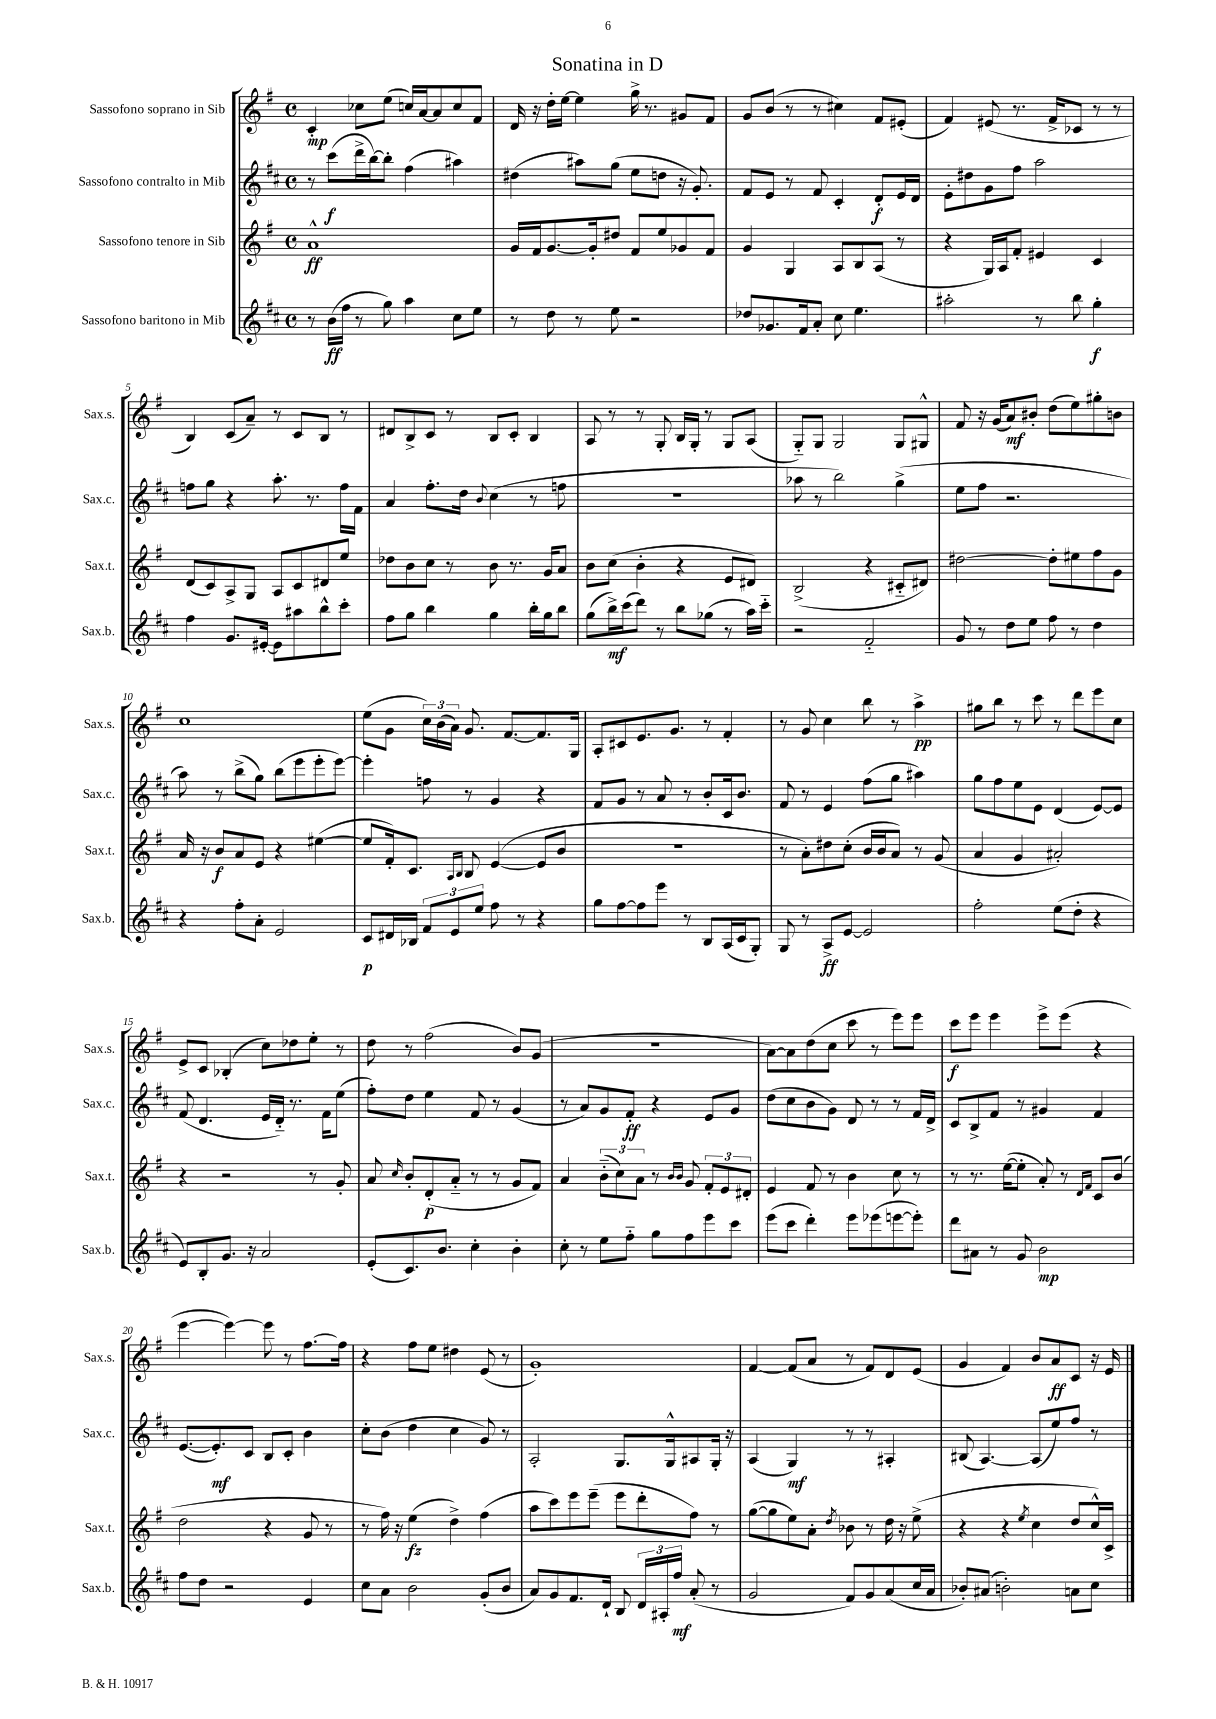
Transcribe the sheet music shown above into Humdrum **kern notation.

**kern	**kern	**kern	**kern
*staff4	*staff3	*staff2	*staff1
*clefG2	*clefG2	*clefG2	*clefG2
*k[f#c#]	*k[f#]	*k[f#c#]	*k[f#]
*M4/4	*M4/4	*M4/4	*M4/4
*met(c)	*met(c)	*met(c)	*met(c)
8r	1a^^	8r	4c'/
(16b\LL	.	(8ccc#\L	.
16ff#\JJ	.	.	.
8r	.	16ddd^\L	8cc-\L
.	.	[16bb\J)	.
8gg\)	.	8bb'\]J	(8ee\J
4aa\	.	(4ff#\	16cc/LL)
.	.	.	[16a/J
.	.	.	8a/]
8cc#\L	.	4aa#\)	8cc/
8ee\J	.	.	8f#/J
=	=	=	=
8r	16g/LL	(4dd#\	16d/
.	16f#/J	.	16r
8dd\	[8.g/	.	16dd'\LL
.	.	.	[16ee\JJ
8r	.	8aa#\L)	4ee\]
.	16g'/]k	.	.
8ee\	8dd#/J	(8gg\J	.
2r	8f#/L	8ee\L	16gg^\
.	.	.	8.r
.	8ee/	8dd\J	.
.	8g-/	16r	8g#/L
.	.	8.g'/)	.
.	8f#/J	.	8f#/J
=	=	=	=
8dd-/L	4g/	8f#/L	8g/L
8.g-/	.	8e/J	(8b/J
.	4G/	8r	8r
16f#/k	.	.	.
8a'/J	.	8f#/	8r
8cc#\	8A/L	4c#'/	4cc#\)
4.ee\	8B/	.	.
.	(8A/J	8d'/L	8f#/L
.	8r	16e/L	(8e#'/J
.	.	16d/JJ	.
=	=	=	=
2aa#'\	4r	8e'\L	4f#/)
.	.	8dd#\	.
.	16G/LL)	8g\	(8e#/
.	16A/J	.	.
.	8f#'/J	8ff#\J	8.r
8r	4e#/	2aa\	.
.	.	.	16f#^/LK
8bb\	.	.	8c-/J
4gg'\	4c/	.	8r
.	.	.	8r
=	=	=	=
4ff#\	(8d/L	8ff\L	4B/)
.	8c/)	8gg\J	.
8.g/L	8A^/	4r	(8c/L
.	8G/J	.	8a~/J)
[16e#'/Jk	.	.	.
8e#\]L	8A/L	8.aa'\	8r
8aa#\	8c/	.	8c/L
.	.	8.r	.
8bb^^\	8d#/	.	8B/J
8ccc#'\J	8ee/J	16ff\LL	8r
.	.	16f#\JJ	.
=	=	=	=
8ff#\L	8dd-\L	4a/	8d#/L
8gg\J	8b\	.	8B^/
4bb\	8cc\J	8.ff#'\L	8c/J
.	8r	.	8r
.	.	16dd\Jk	.
.	.	8qqb/	.
4gg\	8b\	(4cc#\	8B/L
.	8.r	.	8c'/J
16bb'\LL	.	8r	4B/
16gg\J	16g/LK	.	.
8bb\J	8a/J	8ff\	.
=	=	=	=
(8gg\L	8b\L	1r	8A/
16bb^\L)	(8cc\J	.	8r
(16ccc#\J	.	.	.
8ddd\J)	4b'\	.	8r
8r	.	.	8G'/
8bb\L	4r	.	16B/LL
.	.	.	16G'/JJ
(8gg-\J	.	.	8r
8r	8e/L	.	8G/L
16aa\LL)	8d#/J)	.	(8A/J
16ccc#'~\JJ	.	.	.
=	=	=	=
2r	(2B^/	8aa-\	8G'~/L)
.	.	8r	8G/J
.	.	2bb\)	2G/
2f#'~/	4r	.	.
.	8c#'~/L	(4gg^\	8G/L
.	8d#/J)	.	8G#^^/J
=	=	=	=
8g/	[2dd#\	8ee\L	8f#/
8r	.	8ff#\J	16r
.	.	.	(16g/LK
8dd\L	.	2.r	8a/)
8ee\J	.	.	8b#'/J
8ff#\	8dd#'\]L	.	(8dd\L
8r	8ee#\	.	8ee\)
4dd\	8ff#\	.	8gg#'\
.	8g\J	.	8b\J
=	=	=	=
4r	16a/	8aa\)	1cc
.	16r	.	.
.	8b/L	8r	.
8ff#'\L	8a/	(8bb^\L	.
8a'\J	8e/J	8gg\J)	.
2e/	4r	(8bb\L	.
.	.	8eee\	.
.	([4ee#\	8eee'\	.
.	.	[8eee\J)	.
=	=	=	=
8c#/L	8ee#/]L	4eee'\]	(8ee\L
16d#/L	16f#'/k)	.	8g\J
16B-/JJ	8.c/J	.	.
12f#/L	.	8ff\	24cc\LL)
.	.	.	(24b\
12e/	.	.	24a\JJ)
.	16qqA/LL	.	.
.	16qqB/JJ	.	.
.	8B/	8r	8.g/
12ee/J	.	.	.
8ff#\	([4e/	4g/	.
.	.	.	[8.f#/L
8r	.	.	.
4r	8e/]L	4r	8.f#/]
.	8b/J	.	.
.	.	.	16G/Jk
=	=	=	=
8gg\L	1r	8f#/L	8A'/L
[8ff#\	.	8g/J	8c#/
8ff#\]	.	8r	8.e/
8eee\J	.	8a/	.
.	.	.	8.g/J
8r	.	8r	.
8B/L	.	8b'/L	8r
(16A/L	.	16c#/k	4f#'/
16c#/J	.	8.b/J	.
8G'/J)	.	.	.
=	=	=	=
8G/	8r	8f#/	8r
8r	8a'\L)	8r	8g/
8A^/L	8dd#\	4e/	4cc\
[8e/J	(8cc'\J	.	.
2e/]	16b/LL	(8ff#\L	8bb\
.	16b/J	.	.
.	8a/J)	8gg\J	8r
.	8r	4aa#\)	4aa^\
.	(8g/	.	.
=	=	=	=
2ff#'\	4a/	8gg\L	8gg#\L
.	.	8ff#\	8bb\J
.	4g/	8ee\	8r
.	.	8e\J	8ccc\
(8ee\L	2a#'/)	(4d/	8r
8dd'\J	.	.	8ddd\L
4r	.	[8e/L)	8eee\
.	.	8e/]J	8cc\J
=	=	=	=
8e/L)	4r	(8f#/	8e^/L
8B'/	.	4.d/	8c/J
8.g/J	2r	.	(4B-'/
16r	.	.	.
2a/	.	16e/LL	8cc\L)
.	.	16d'~/JJ)	.
.	.	8.r	8dd-\
.	8r	.	8ee'\J
.	.	16f#\LK	.
.	8g'/	(8ee\J	8r
=	=	=	=
(8e'/L	8a/	8ff#'\L)	8dd\
.	16qqcc/	.	.
8.c#/)	8b'/L	8dd\J	8r
.	(8d'/	4ee\	(2ff#\
8.b/J	.	.	.
.	8a'~/J	.	.
4cc#'\	8r	8f#/	.
.	8r	8r	.
4b'\	8g/L	(4g/	8b/L)
.	8f#/J)	.	(8g/J
=	=	=	=
8cc#'\	4a/	8r	1r
8r	.	8a/L)	.
8ee\L	(12b'~\L	8g/	.
.	12cc\)	.	.
8ff#'~\J	.	8f#'/J	.
.	12a\J	.	.
8gg\L	8r	4r	.
.	16qqb/LL	.	.
.	16qqb/JJ	.	.
8ff#\	8g/	.	.
8eee\	12f#'/L	8e/L	.
.	12e/	.	.
8ccc#\J	.	8g/J	.
.	12d#'/J	.	.
=	=	=	=
(8eee\L	4e/	(8dd\L	[8a\L)
8ccc#\J	.	8cc#\	8a\]
4ddd'\)	8f#/	8b\	(8dd\
.	8r	8g\J)	8cc\J
8eee\L	4b\	8d/	8ccc\
(8eee-\	.	8r	8r
[8eee\	8cc\	8r	8eee\L)
8eee'\]J)	8r	16f#/LL	8eee\J
.	.	16d^/JJ	.
=	=	=	=
8ddd\L	8r	8c#/L	8ccc\L
8a#\J	8.r	8B^/	8eee\J
8r	.	8f#/J	4eee\
.	([16ee\LK	.	.
8g/	8ee'\]J	8r	.
2b\	8a'/)	4g#/	8eee^\L
.	8r	.	(8eee\J
.	16qqd/LL	.	.
.	16qqf#/JJ	.	.
.	8c/L	4f#/	4r
.	(8b/J	.	.
=	=	=	=
8ff#\L	2dd\	([8.e/L	[4eee\
8dd\J	.	.	.
.	.	8.e'/])	.
2r	.	.	4eee\_)
.	.	8c#/J	.
.	4r	8B/L	8eee\]
.	.	8c#'/J	8r
4e/	8g/	4b\	[8.ff#\L
.	8r	.	.
.	.	.	16ff#\]Jk
=	=	=	=
8cc#\L	8r	8cc#'\L	4r
8a\J	16ff#\)	(8b\J	.
.	16r	.	.
2b\	(4ee\	4dd\	8ff#\L
.	.	.	8ee\J
.	4dd^\)	4cc#\	4dd#\
(8g'/L	(4ff#\	8g/)	(8e/
8b/J	.	8r	8r
=	=	=	=
8a/L)	8aa\L	2A'/	1g')
8g/	8ccc\)	.	.
8.f#/	8eee\	.	.
.	(8eee~\J	.	.
16d`/Jk	.	.	.
8B/	8eee\L	8.G/L	.
24d/LL	8ddd'\	.	.
24A#'/	.	.	.
.	.	16G^^/k	.
24ff#/JJ	.	.	.
(8a'/	8ff#\J)	8A#/	.
8r	8r	16G'/Jk	.
.	.	16r	.
=	=	=	=
2g/	([8gg\L	(4A/	[4f#/
.	8gg\]	.	.
.	8ee\)	4G/)	(8f#/]L
.	8a'\J	.	8a/J
.	8qdd/	.	.
8f#/L)	8b-\	8r	8r
8g/	8r	8r	8f#/L)
(8a/	16dd\	4A#'/	8d/
.	16r	.	.
16cc#/L	(8ee^\	.	(8e/J
16a/JJ	.	.	.
=	=	=	=
8b-'/L)	4r	(8B#/	4g/
(8a#/J	.	[4.A/)	.
2b'\)	4r	.	4f#/)
.	8qee/	.	.
.	4cc\	(8A/]L	8b/L
.	.	8ee/)	8a/
8a\L	8dd/L	8ff#/J	8c/J
8cc#\J	16cc^^/L)	8r	16r
.	16c^/JJ	.	16e/
==	==	==	==
*-	*-	*-	*-
